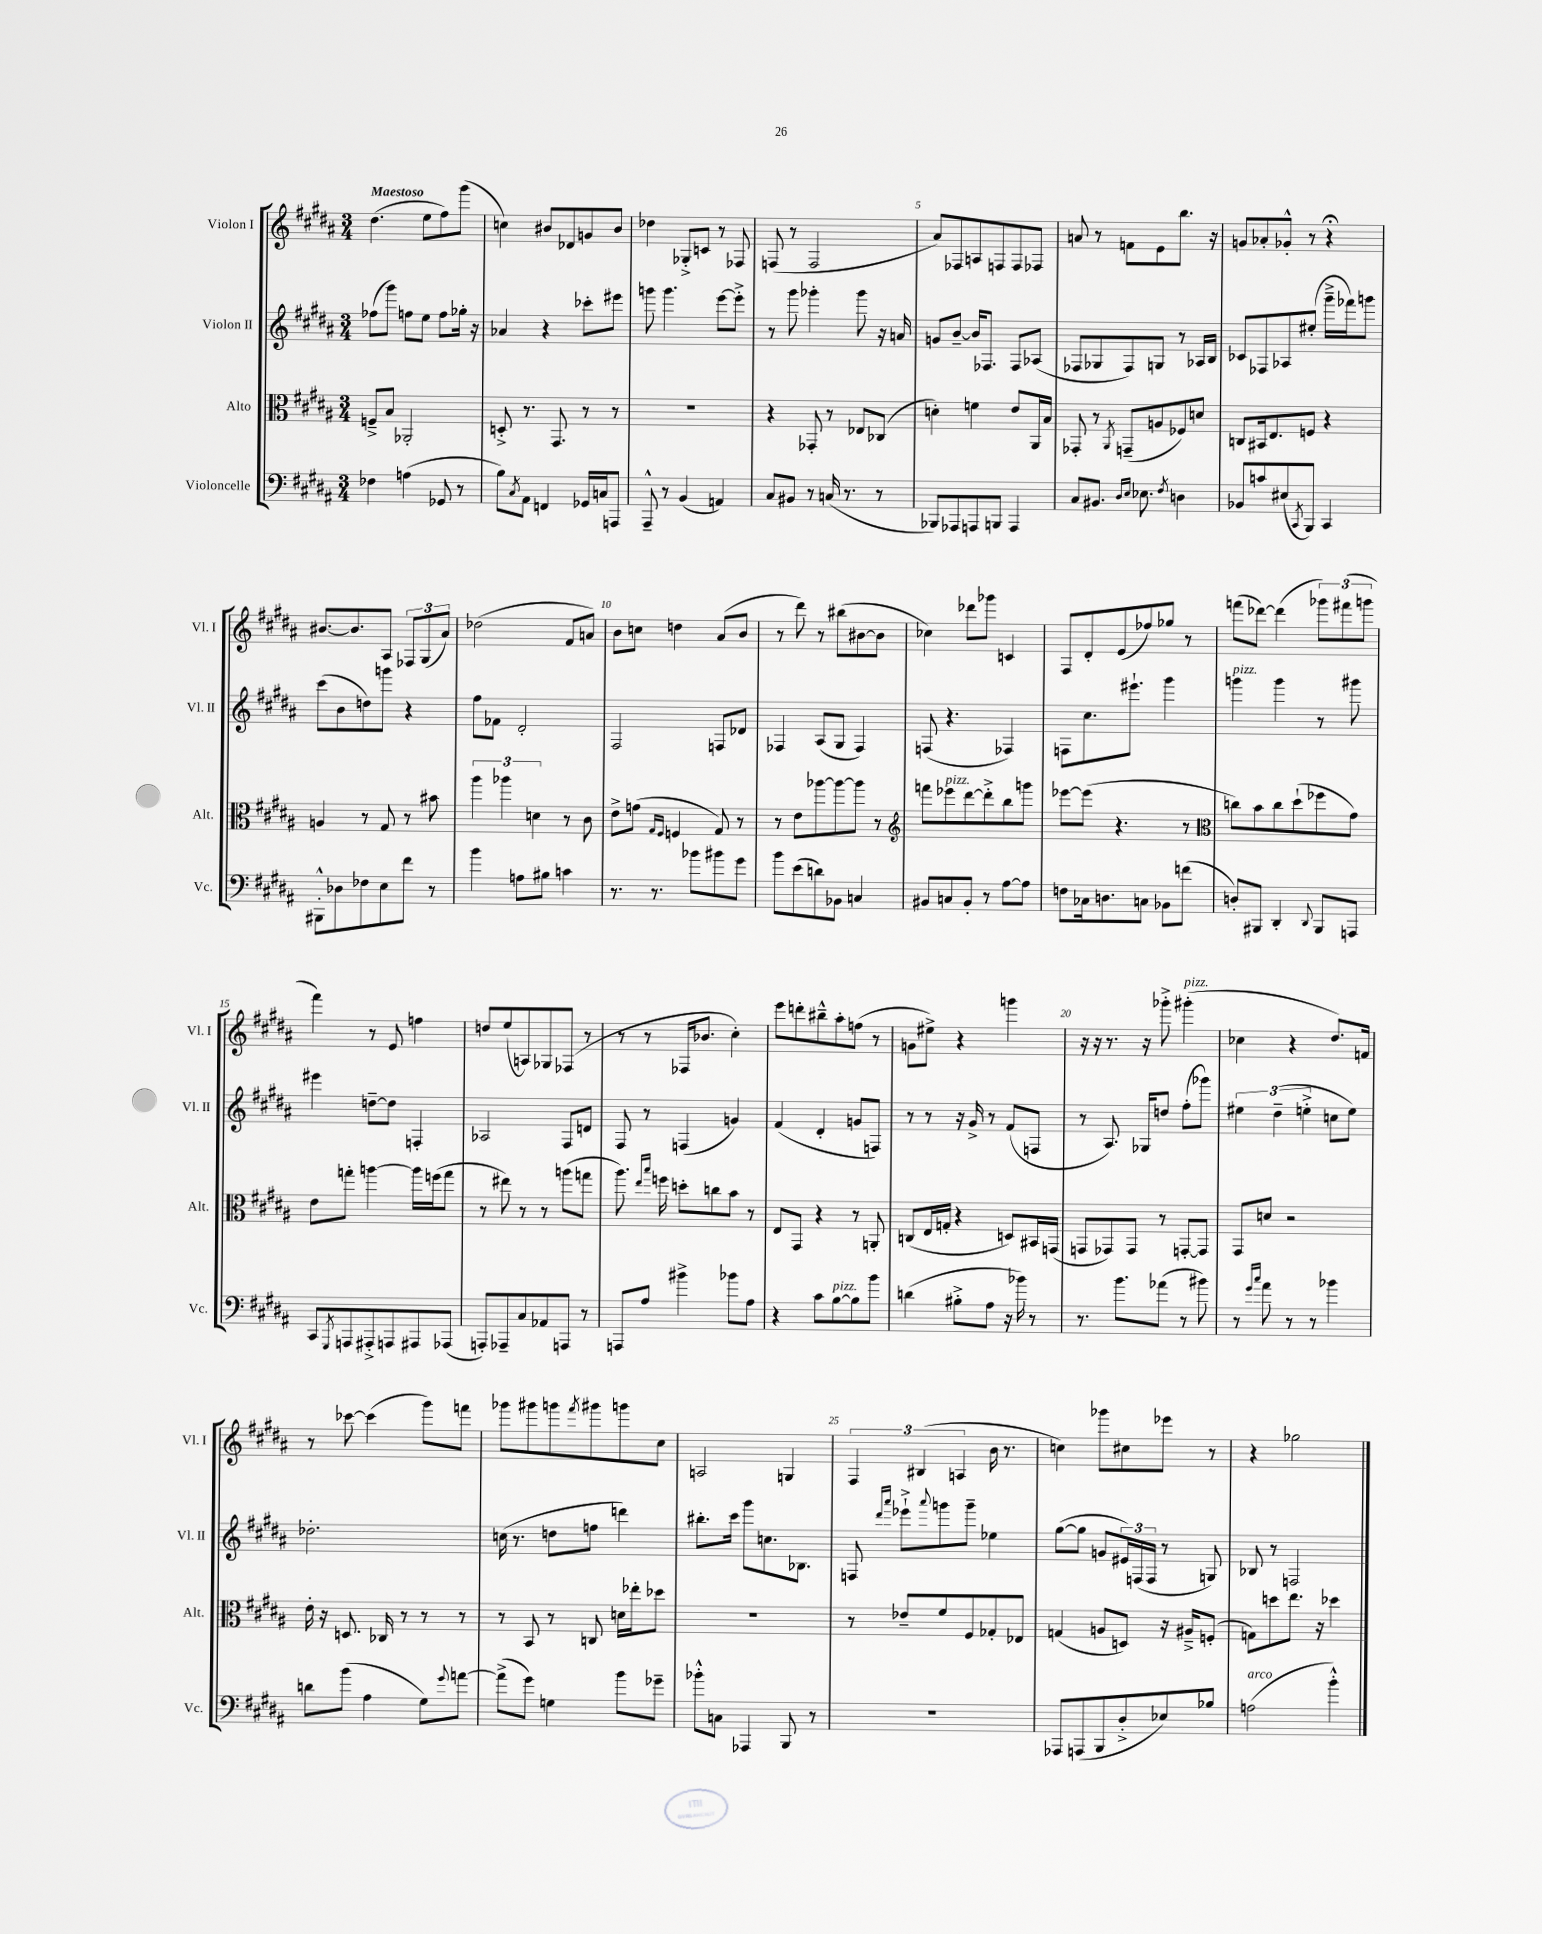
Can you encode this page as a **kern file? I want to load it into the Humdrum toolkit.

**kern	**kern	**kern	**kern
*staff4	*staff3	*staff2	*staff1
*clefF4	*clefC3	*clefG2	*clefG2
*k[f#c#g#d#a#]	*k[f#c#g#d#a#]	*k[f#c#g#d#a#]	*k[f#c#g#d#a#]
*M3/4	*M3/4	*M3/4	*M3/4
4F-	8F~^	(8ff-	(4.dd#
.	8B	8ggg#)	.
(4A	2AA-'	8ff	.
.	.	8ee	8ee
8GG-	.	8ff	8ff#)
8r	.	16gg-'	(8ggg#
.	.	16r	.
=	=	=	=
8B)	8D'^	4a-	4cc)
8qC#	.	.	.
8AA#	8.r	.	.
4FF	.	4r	8b#
.	8.GG#	.	.
.	.	.	8d-
16GG-	8r	8ccc-'	8g
16C	.	.	.
8AAA	8r	8eee#	8b#
=	=	=	=
8AAA#~^^	2.r	8ggg	4dd-
8r	.	4.ggg	.
(4BB	.	.	8G-'^
.	.	.	8c
4AA)	.	[8eee	8r
.	.	8eee'^]	8F-
=	=	=	=
8C#	4r	8r	(8F
8BB#	.	8ggg#	8r
8r	8GG-'	4ggg-'	2F
(16C	8r	.	.
8.r	.	.	.
.	8E-	8ggg-	.
8r	(8C-	16r	.
.	.	16a	.
=	=	=	=
8BBB-)	4d')	8g	8a#)
8AAA-	.	[8b~	8F-
8AAA	4f	16b]	8A
.	.	8.F-	.
8BBB	.	.	8F
4AAA	8e	8F-	8F
.	16AA#	(8A-	8F-
.	16B	.	.
=	=	=	=
8C#	8GG-'	8F-	8a
8.BB#	8r	8G-	8r
.	8qAA#	.	.
.	(8GG~	8F-)	8f
16qqD#	.	.	.
16qqE	.	.	.
8.E-	.	.	.
.	8A	8G	8e
8qF#	.	.	.
4D	8F-)	8r	8.bb
.	8d	16A-	.
.	.	16B	16r
=	=	=	=
8BB-	8C	8c-	8g
8c	16BB#	8F-	8a-'
.	8.E	.	.
(8E#	.	8A-	8g-'^^
8qCC#	.	.	.
8BBB)	8F	(8ee#'	8r
4CC#	4r	16ggg#~^	4r;
.	.	16fff-)	.
.	.	8ggg	.
=	=	=	=
8BBB#'^^	4A	(8ccc#	[8.b#
8D-	.	8b	.
.	.	.	8.b#]
8F-	8r	8dd)	.
8E	8G#	8ggg	8A#
8f#	8r	4r	12F-
.	.	.	(12G#
8r	8b#	.	.
.	.	.	12a#)
=	=	=	=
4b	6aa#	8ff#	(2dd-
.	.	8f-	.
.	6aa-	.	.
8A	.	2d#'	.
.	6d	.	.
8B#	.	.	.
4c	8r	.	8f#
.	8c#	.	8a)
=	=	=	=
8.r	8e^	2F#	8b
.	(8g	.	8cc
8.r	.	.	.
.	16qqG#	.	.
.	16qqF#	.	.
.	4F	.	4dd
8b-	.	.	.
8b#	8G#)	8F	(8a#
8g#	8r	8d-	8b
=	=	=	=
8b	8r	4F-	8r
(8e	8e	.	8ddd#)
8d)	[8aa-	(8A#	8r
8BB-	8aa-_	8G#	(8bb#
4C	8aa-]	4F-)	[8b#
.	8r	.	8b#]
=	=	=	=
*	*clefG2	*	*
8BB#	8fff	(8F	4cc-)
8C	8eee-	4.r	.
8BB#'	[8ddd#	.	8ddd-
8r	8ddd#'^]	.	8ggg-
[8A#	8bb	4F-)	4c
8A#]	8ggg	.	.
=	=	=	=
8F	[8eee-	8F	8F#
16C-	(8eee-]	8.cc#	8d#'
8.D	.	.	.
.	4.r	.	(8e
.	.	8.eee#`	.
8C	.	.	8ff-)
8BB-	.	4ggg#	8gg-
(8f	8r	.	8r
=	=	=	=
*	*clefC3	*	*
8D')	8cc)	4ggg	(8fff
8BBB#	8b	.	[8ddd-)
4DD#'	8cc	4ggg	(4ddd-]
.	(8dd#`	.	.
8qqDD#	.	.	.
8BBB#	8ff-	8r	12ggg-)
.	.	.	(12fff#
8AAA	8g#)	8ggg#	.
.	.	.	12ggg
=	=	=	=
8CC#	8e	4eee#	4fff#)
8qGGG#	.	.	.
8AAA	8gg'	.	.
8AAA#'^	[4aa	[8dd~	8r
8AAA	.	8dd]	8e
8AAA#	16aa]	4F'	4ff
.	(16ff	.	.
(8AAA-	8gg	.	.
=	=	=	=
8AAA')	8r	2A-	8dd
8AAA-~	8ee#)	.	(8ee
8C#	8r	.	8A)
8AA-	8r	.	8G-
8AAA	(8aa	8F#	(8F-
8r	8gg	8d	8r
=	=	=	=
8AAA	8.aa#)	8F#	8r
8A#	.	8r	8r
.	16qqee	.	.
.	16qqbb	.	.
.	16ff	.	.
4b#^	8dd'	(4F	16F-
.	.	.	8.b-
.	8cc	.	.
8b-	8b	4g)	4cc#')
8A#	8r	.	.
=	=	=	=
4r	8E	(4f#	8eee
.	8GG#	.	8ddd'
8c#	4r	4d#'	8bb#~^^
[8B	.	.	8aa#'
8B]	8r	8g	(8ff
8b	8AA'	8F)	8r
=	=	=	=
(4d	(8C	8r	8g
.	16E	8r	8ee#^)
.	16G'	.	.
8B#'^	4r	16r	4r
.	.	16g#^	.
8A#	.	8r	.
16r	8D)	(8f#	4ggg
16b-)	.	.	.
8r	16BB#	8F	.
.	(16GG	.	.
=	=	=	=
8.r	8GG	8r	16r
.	.	.	16r
.	8GG-)	8.A#)	8.r
8.b	.	.	.
.	8GG-	.	.
.	.	16G-	16r
(8a-	8r	8dd	8ggg-'^
8r	[8GG'	(8ff#'	(4ggg#'
8b#)	8GG]	8ggg-)	.
=	=	=	=
8r	8GG#	6ee#	4cc-
16qqg#	.	.	.
16qqcc#	.	.	.
8a#	8d	.	.
.	.	(6dd#~	.
8r	2r	.	4r
.	.	6ee'^	.
8r	.	.	.
4b-	.	8cc	8.dd#)
.	.	8ee)	.
.	.	.	16f
=	=	=	=
8d	16e'	2.dd-'	8r
.	16r	.	.
(8b	8.D	.	[8ccc-
4A#	.	.	(4ccc-]
.	16C-	.	.
.	8r	.	.
8G#)	8r	.	8ggg#)
8qqg#	.	.	.
[8a	8r	.	8fff
=	=	=	=
(8a^]	8r	(16cc	8ggg-
.	.	8.r	.
8g#)	8BB	.	8ggg#
4G	8r	8dd	8ggg
.	.	.	8qfff#
.	8C	8ff	8ggg#
8b	16d	4ddd)	8ggg
.	16ee-'	.	.
8g-~	8dd-	.	8cc#
=	=	=	=
8b-'^^	2.r	8.bb#'	2A
8C	.	.	.
.	.	16ccc#	.
4AAA-	.	8ggg#	.
.	.	8.cc	.
8BBB	.	.	4G
.	.	8.B-	.
8r	.	.	.
=	=	=	=
2.r	8r	8F	6F#
.	.	16qqddd#	.
.	.	16qqaaa#	.
.	8e-~	8eee-`^	.
.	.	.	(6B#
.	.	8qqaaa#	.
.	8f#	8ggg	.
.	.	.	6A
.	8F#	8ggg~	.
.	8G-'	4ee-	16b
.	.	.	8.r
.	8E-	.	.
=	=	=	=
8AAA-	(4G	([8gg#	4cc)
(8AAA	.	8gg#]	.
8BBB	8A	8g	8ggg-
8D#'^	8D)	24e#)	8cc#
.	.	(24F	.
.	.	24F	.
8E-)	16r	8r	8eee-
.	16A#~^	.	.
8B-	(8F'	8G)	8r
=	=	=	=
(2A	8G)	8B-	4r
.	8dd	8r	.
.	8.ee	2F	2gg-
.	16r	.	.
4b'^^)	4dd-	.	.
==	==	==	==
*-	*-	*-	*-
